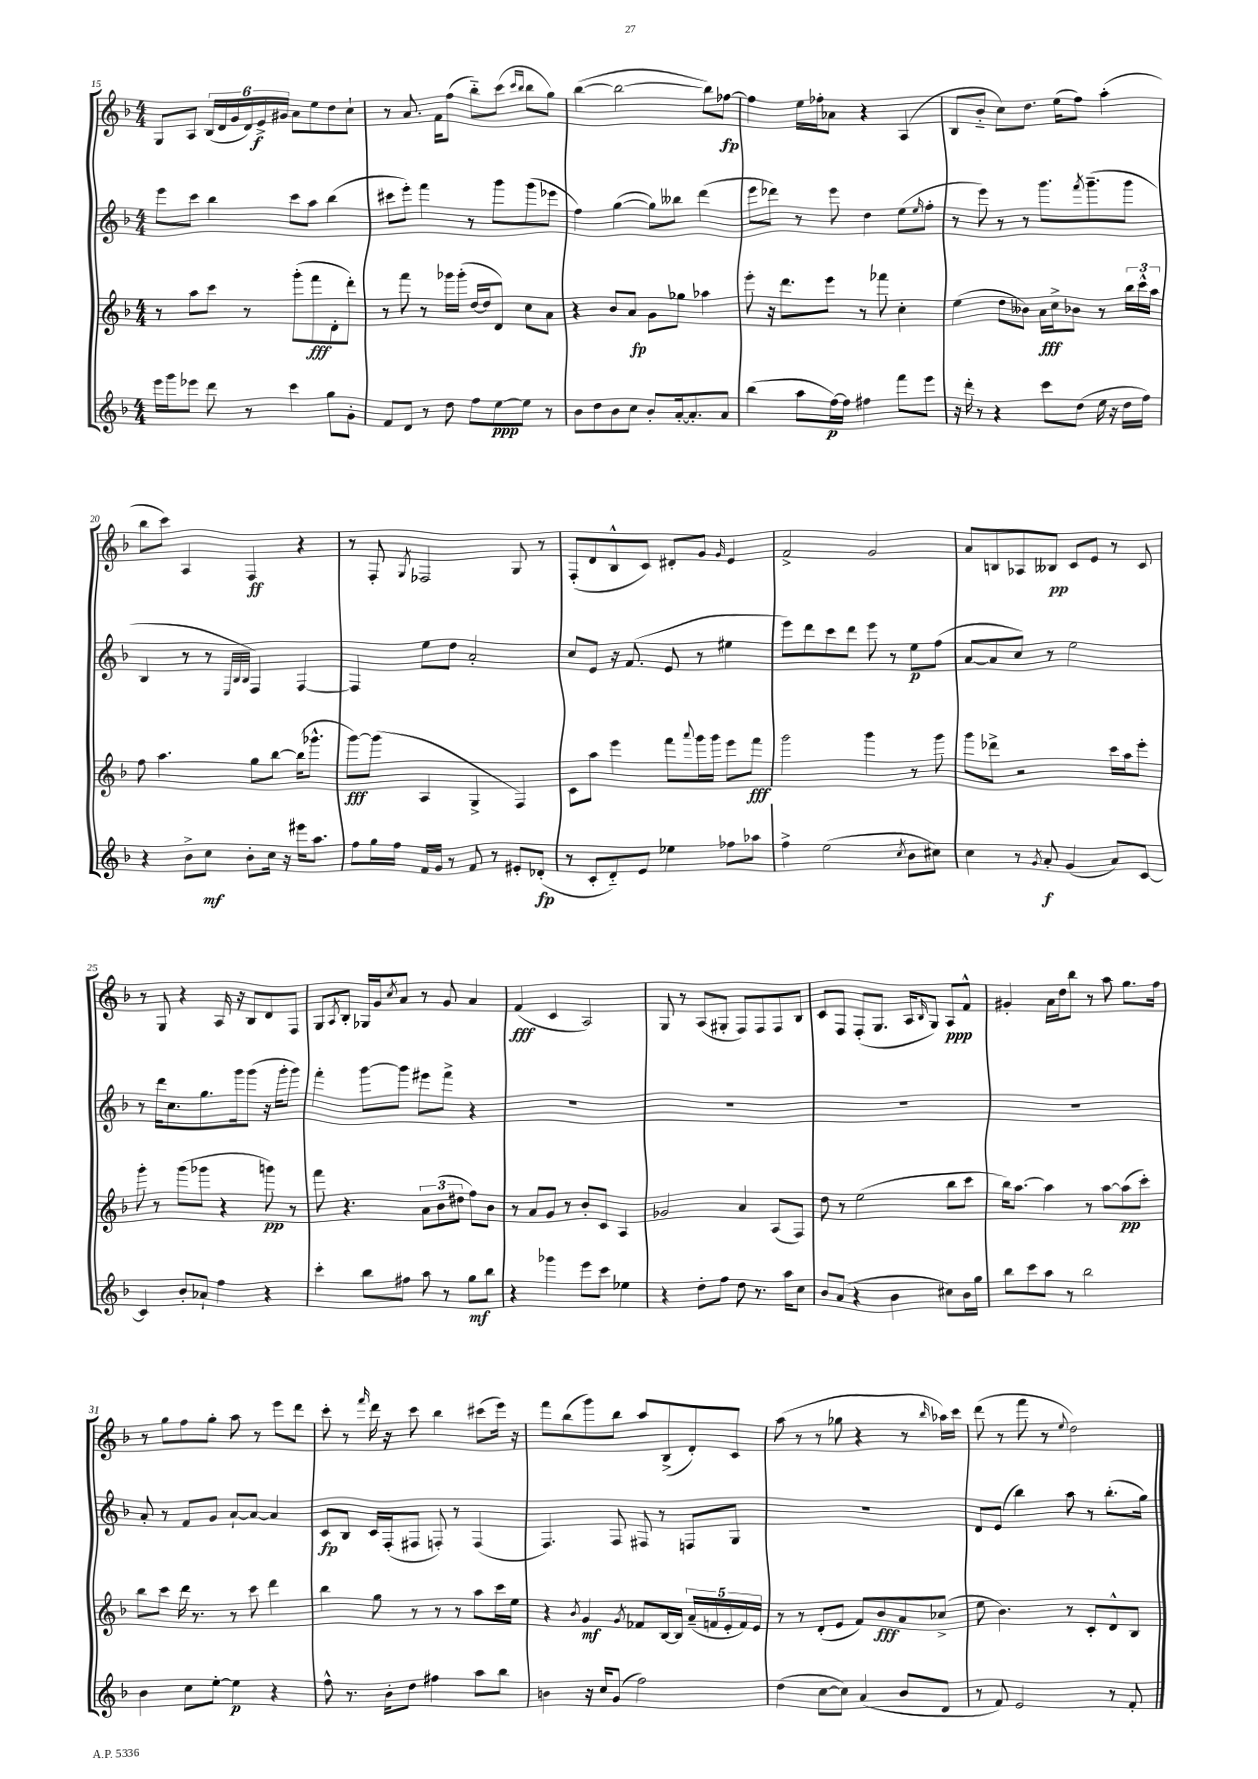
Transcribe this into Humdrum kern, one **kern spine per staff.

**kern	**dynam	**kern	**dynam	**kern	**dynam	**kern	**dynam
*part4	*part4	*part3	*part3	*part2	*part2	*part1	*part1
*staff4	*staff4	*staff3	*staff3	*staff2	*staff2	*staff1	*staff1
*clefG2	*	*clefG2	*	*clefG2	*	*clefG2	*
*k[b-]	*	*k[b-]	*	*k[b-]	*	*k[b-]	*
*M4/4	*	*M4/4	*	*M4/4	*	*M4/4	*
=15	=15	=15	=15	=15	=15	=15	=15
16eee\LL	.	8r	.	8eee\L	.	8G/L	.
16ggg\J	.	.	.	.	.	.	.
8eee-X\J	.	8aa\L	.	8ccc\J	.	8A/J	.
8ddd\	.	8ccc\J	.	4bb-\	.	(24B-/LL	.
.	.	.	.	.	.	24d/	.
.	.	.	.	.	.	24g/	.
8r	.	8r	.	.	.	24d/)	.
.	.	.	.	.	.	24e^/	f
.	.	.	.	.	.	24g#X/JJ	.
4ccc\	.	(8ggg'\L	.	8ccc\L	.	8a\L	.
.	.	8fff\	fff	8aa\J	.	8ee\	.
8gg\L	.	8d'\	.	(4bb-\	.	8dd\	.
8g'\J	.	8ddd'\J)	.	.	.	8cc`\J	.
=16	=16	=16	=16	=16	=16	=16	=16
8f/L	.	8r	.	8ccc#X\L	.	8r	.
8d/J	.	8fff\	.	8eee'\J)	.	8.a/	.
8r	.	8r	.	4fff\	.	.	.
.	.	.	.	.	.	16f\KL	.
8dd\	.	16ggg-X\LL	.	.	.	(8ff\J	.
.	.	(16ggg-'\JJ	.	.	.	.	.
8ff\L	.	[16dd/LL	.	8r	.	8bb-\L)	.
.	.	16dd/J]	.	.	.	.	.
[8ee\	ppp	8d/J)	.	8ggg\L	.	(8ccc\J	.
.	.	.	.	.	.	16qqccc/LL	.
.	.	.	.	.	.	16qqbb-/JJ	.
8ee\J]	.	8cc\L	.	(8ggg\	.	8bb-\L	.
8r	.	8a\J	.	8eee-X\J	.	8gg\J)	.
=17	=17	=17	=17	=17	=17	=17	=17
8b-\L	.	4r	.	4ff\)	.	([4bb-\	.
8dd\	.	.	.	.	.	.	.
8b-\	.	8b-/L	.	([4gg\	.	2bb-\_	.
8cc\J	.	8a/J	fp	.	.	.	.
8b-'/L	.	8g\L	.	8gg\L])	.	.	.
[16a'/k	.	8gg-X\J	.	8bb--X\J	.	.	.
8.a'/]	.	.	.	.	.	.	.
.	.	4aa-X\	.	(4ddd\	.	8bb-\L])	.
8a/J	.	.	.	.	.	[8ff-X\J	fp
=18	=18	=18	=18	=18	=18	=18	=18
(4bb-\	.	8eee'\	.	8eee\L	.	4ff-\]	.
.	.	16r	.	8ddd-X\J)	.	.	.
.	.	8.ddd\L	.	.	.	.	.
8aa\L	.	.	.	8r	.	16ee\LL	.
.	.	.	.	.	.	16ff-X'\J	.
[16ff\L)	p	8eee\J	.	8eee\	.	8a-X\J	.
16ff\JJ]	.	.	.	.	.	.	.
4ff#X\	.	8r	.	4dd\	.	4r	.
.	.	8fff-X\	.	.	.	.	.
8fff\L	.	4cc'\	.	(8ee\L	.	(4A/	.
.	.	.	.	16qqee/	.	.	.
8eee\J	.	.	.	8ff'\J	.	.	.
=19	=19	=19	=19	=19	=19	=19	=19
16r	.	(4ee\	.	8r	.	8B-/L	.
16ddd'\	.	.	.	.	.	.	.
8r	.	.	.	8eee\)	.	8b-/J	.
4r	.	8dd\L	.	8r	.	8cc\L)	.
.	.	8b--X\J)	.	8r	.	8.dd\J	.
8ccc\L	.	16a\LL	fff	8.ggg\L	.	.	.
.	.	16cc^\J	.	.	.	(16ee\KL	.
(8dd\J	.	8b-X\J	.	.	.	8ff\J)	.
.	.	.	.	8qfff/	.	.	.
.	.	.	.	(8.ggg~\	.	.	.
16ee\	.	8r	.	.	.	(4aa'\	.
16r	.	.	.	.	.	.	.
16dd\LL	.	24bb-\LL	.	8ggg\J	.	.	.
.	.	24ccc^^\	.	.	.	.	.
16ff\JJ)	.	.	.	.	.	.	.
.	.	24aa\JJ	.	.	.	.	.
!!LO:LB:g=z
=20	=20	=20	=20	=20	=20	=20	=20
4r	.	8ff\	.	4B-/	.	8bb-\L	.
.	.	4.aa\	.	.	.	8ccc\J)	.
8b-^\L	.	.	.	8r	.	4A/	.
8cc\J	mf	.	.	8r	.	.	.
.	.	.	.	32qqE/LLL	.	.	.
.	.	.	.	32qqB-/	.	.	.
.	.	.	.	32qqB-/JJJ	.	.	.
8b-'\L	.	8gg\L	.	4F/)	.	4F/	ff
16cc\Jk	.	[8bb-\J	.	.	.	.	.
16r	.	.	.	.	.	.	.
16eee#X\KL	.	(16bb-\KL]	.	[4F/	.	4r	.
8.aa\J	.	8.ggg-X^^\J	.	.	.	.	.
=21	=21	=21	=21	=21	=21	=21	=21
8ff\L	.	[8ggg\L)	fff	4F/]	.	8r	.
16gg\L	.	(8ggg\J]	.	.	.	8F'/	.
16ff\JJ	.	.	.	.	.	.	.
.	.	.	.	.	.	8qG/	.
16f/LL	.	4A/	.	8ee\L	.	2F-X/	.
16g/JJ	.	.	.	.	.	.	.
8r	.	.	.	8dd\J	.	.	.
8f/	.	4G^/	.	2a'/	.	.	.
8r	.	.	.	.	.	.	.
8e#X'/L	.	4F/)	.	.	.	8G/	.
(8d-X'/J	fp	.	.	.	.	8r	.
=22	=22	=22	=22	=22	=22	=22	=22
8r	.	8c\L	.	8cc/L	.	(8F'/L	.
8c'/L	.	8aa\J	.	8e/J	.	8d/	.
8d/)	.	4eee\	.	16r	.	8B-^^/	.
.	.	.	.	(8.f/	.	.	.
8e/J	.	.	.	.	.	8c/J)	.
4ee-X\	.	8fff\L	.	8e/	.	8d#X'/L	.
.	.	8qqaaa/	.	.	.	.	.
.	.	16ggg\L	.	8r	.	8g/J	.
.	.	16ggg\JJ	.	.	.	.	.
.	.	.	.	.	.	16qqg/	.
8ff-X\L	.	8eee\L	.	4ee#X\	.	4e/	.
8aa-X\J	.	8fff\J	fff	.	.	.	.
=23	=23	=23	=23	=23	=23	=23	=23
4ff^\	.	2ggg\	.	8eee\L)	.	2f^/	.
.	.	.	.	8ddd\	.	.	.
(2ee\	.	.	.	8ccc\	.	.	.
.	.	.	.	8ddd\J	.	.	.
.	.	4ggg\	.	8eee\	.	2g/	.
.	.	.	.	8r	.	.	.
8qcc/	.	.	.	.	.	.	.
8b-\L	.	8r	.	8ee\L	p	.	.
8cc#X\J)	.	8ggg\	.	(8ff\J	.	.	.
=24	=24	=24	=24	=24	=24	=24	=24
4cc\	.	8ggg\L	.	[8a/L	.	8a/L	.
.	.	8ddd-X^\J	.	8a/]	.	8Bn/	.
8r	.	2r	.	8cc/J)	.	8A-X/	.
8qg/	.	.	.	.	.	.	.
8a'/	f	.	.	8r	.	8B--X/J	pp
(4g/	.	.	.	2ee\	.	8c/L	.
.	.	.	.	.	.	8e/J	.
8a/L)	.	16ccc\LL	.	.	.	8r	.
.	.	16aa\J	.	.	.	.	.
[8c/J	.	8eee'\J	.	.	.	8c/	.
!!LO:LB:g=z
=25	=25	=25	=25	=25	=25	=25	=25
4c/]	.	8ggg'\	.	8r	.	8r	.
.	.	8r	.	16ddd\KL	.	8G/	.
.	.	.	.	8.cc\	.	.	.
8b-'/L	.	(8ggg\L	.	.	.	4r	.
8a-X`/J	.	8ggg-X\J	.	8.gg\	.	.	.
4ff\	.	4r	.	.	.	16A/	.
.	.	.	.	16ggg\k	.	16r	.
.	.	.	.	(8ggg\J	.	8B-/L	.
4r	.	8gggn\)	pp	16r	.	8d/	.
.	.	.	.	16ggg'\KL	.	.	.
.	.	8r	.	8ggg\J)	.	8F/J	.
=26	=26	=26	=26	=26	=26	=26	=26
4ccc'\	.	8fff\	.	4fff'\	.	8G/L	.
.	.	.	.	.	.	8qA/	.
.	.	4.r	.	.	.	8B-'/J	.
8bb-\L	.	.	.	[8ggg\L	.	16G-X/LL	.
.	.	.	.	.	.	16g/J	.
.	.	.	.	.	.	8qcc/	.
8ff#X\J	.	.	.	8ggg\J]	.	8a/J	.
8aa\	.	12a\L	.	8eee#X\L	.	8r	.
.	.	(12b-\	.	.	.	.	.
8r	.	.	.	8fff^\J	.	8g/	.
.	.	12dd#X\J	.	.	.	.	.
8gg\L	mf	8ff\L)	.	4r	.	4a/	.
8bb-\J	.	8b-\J	.	.	.	.	.
=27	=27	=27	=27	=27	=27	=27	=27
4r	.	8r	.	1r	.	(4f/	fff
.	.	8a/L	.	.	.	.	.
4ggg-X\	.	8g/J	.	.	.	4c/	.
.	.	8r	.	.	.	.	.
8eee\L	.	8b-'/L	.	.	.	2A/)	.
8ccc\J	.	8c/J	.	.	.	.	.
4ee-X\	.	4A/	.	.	.	.	.
=28	=28	=28	=28	=28	=28	=28	=28
4r	.	2g-X/	.	1r	.	8G/	.
.	.	.	.	.	.	8r	.
8dd'\L	.	.	.	.	.	(8A/L	.
8ff\J	.	.	.	.	.	8G#X'/J	.
8dd\	.	4a/	.	.	.	8F/L)	.
8.r	.	.	.	.	.	8F/	.
.	.	(8A/L	.	.	.	8F/	.
16aa\KL	.	.	.	.	.	.	.
8cc\J	.	8F/J)	.	.	.	8B-/J	.
=29	=29	=29	=29	=29	=29	=29	=29
8b-/L	.	8dd\	.	1r	.	8c/L	.
(8a/J	.	8r	.	.	.	8F/J	.
4r	.	(2ee\	.	.	.	(8F'/L	.
.	.	.	.	.	.	8.G/J	.
4b-\	.	.	.	.	.	.	.
.	.	.	.	.	.	16A/KL	.
.	.	.	.	.	.	16qqB-/	.
.	.	.	.	.	.	8G/J)	.
8cc#X\L)	.	8bb-\L	.	.	.	8A/L	ppp
16b-\L	.	8ccc\J	.	.	.	8f^^/J	.
16gg\JJ	.	.	.	.	.	.	.
=30	=30	=30	=30	=30	=30	=30	=30
8bb-\L	.	16bb-\KL)	.	1r	.	4g#X'/	.
.	.	[8.aa\J	.	.	.	.	.
8ccc\	.	.	.	.	.	.	.
8aa\J	.	4aa\]	.	.	.	16a\LL	.
.	.	.	.	.	.	16dd\J	.
8r	.	.	.	.	.	8bb-\J	.
2bb-\	.	8r	.	.	.	8r	.
.	.	[8aa\L	.	.	.	8aa\	.
.	.	(8aa\]	pp	.	.	8.gg\L	.
.	.	8ccc'\J)	.	.	.	.	.
.	.	.	.	.	.	16ff\Jk	.
!!LO:LB:g=z
=31	=31	=31	=31	=31	=31	=31	=31
4b-\	.	8bb-\L	.	8a'/	.	8r	.
.	.	8ccc\J	.	8r	.	8gg\L	.
8cc\L	.	16ddd\	.	8f/L	.	8ff\	.
.	.	8.r	.	.	.	.	.
[8ee'\J	.	.	.	8g/J	.	8gg'\J	.
4ee\]	p	8r	.	[8a`/L	.	8aa\	.
.	.	8ccc\	.	8a/J_	.	8r	.
4r	.	4ddd\	.	4a/]	.	8eee\L	.
.	.	.	.	.	.	8ddd\J	.
=32	=32	=32	=32	=32	=32	=32	=32
8ff^^\	.	4bb-\	.	8c/L	fp	8ccc'\	.
8.r	.	.	.	8B-/J	.	8r	.
.	.	.	.	.	.	16qqfff/	.
.	.	8gg\	.	16c/LL	.	16ddd\	.
16b-'\KL	.	.	.	(16F'/J	.	16r	.
8dd\J	.	8r	.	8F#X/J	.	8ccc\	.
4ff#X\	.	8r	.	8Fn'/)	.	4bb-\	.
.	.	8r	.	8r	.	.	.
8aa\L	.	8aa\L	.	(4F/	.	(8ccc#X\L	.
8bb-\J	.	16ccc\L	.	.	.	16eee\Jk)	.
.	.	16ee\JJ	.	.	.	16r	.
=33	=33	=33	=33	=33	=33	=33	=33
4bn\	.	4r	.	4.F/)	.	8fff\L	.
.	.	.	.	.	.	(8bb-\	.
.	.	8qb-/	.	.	.	.	.
16r	.	4g/	mf	.	.	8ggg\)	.
16cc/KL	.	.	.	.	.	.	.
(8g/J	.	.	.	8F/	.	8bb-\J	.
.	.	8qg/	.	.	.	.	.
2ff\)	.	8f-X/L	.	8F#X/	.	8aa/L	.
.	.	[16B-/L	.	8r	.	(8B-^/	.
.	.	16B-/JJ]	.	.	.	.	.
.	.	(20a~/LL	.	8Fn/L	.	8d'/)	.
.	.	20fn/	.	.	.	.	.
.	.	20e'/	.	.	.	.	.
.	.	.	.	8G/J	.	8c/J	.
.	.	20f/)	.	.	.	.	.
.	.	20e/JJ	.	.	.	.	.
=34	=34	=34	=34	=34	=34	=34	=34
(4dd\	.	8r	.	1r	.	(8aa\	.
.	.	8r	.	.	.	8r	.
[8cc\L	.	(8d'/L	.	.	.	8r	.
8cc\J])	.	8e/J	.	.	.	8gg-X\	.
(4a/	.	8f/L)	.	.	.	4r	.
.	.	8b-/	fff	.	.	.	.
8b-/L	.	8a/	.	.	.	8r	.
.	.	.	.	.	.	16qqbb-/	.
8d/J	.	(8cc-X^/J	.	.	.	16aa-X\LL)	.
.	.	.	.	.	.	16ccc\JJ	.
=35	=35	=35	=35	=35	=35	=35	=35
8r	.	8ee\	.	8d/L	.	(8ddd\	.
8f/)	.	4.b-\)	.	(8e/J	.	8r	.
2e/	.	.	.	4bb-\)	.	8fff\	.
.	.	.	.	.	.	8r	.
.	.	.	.	.	.	8qqee/	.
.	.	8r	.	8aa\	.	2dd\)	.
.	.	8c'/L	.	8r	.	.	.
8r	.	8d^^/	.	(8.bb-'\L	.	.	.
8f'/	.	8B-/J	.	.	.	.	.
.	.	.	.	16gg\Jk)	.	.	.
==	==	==	==	==	==	==	==
*-	*-	*-	*-	*-	*-	*-	*-
